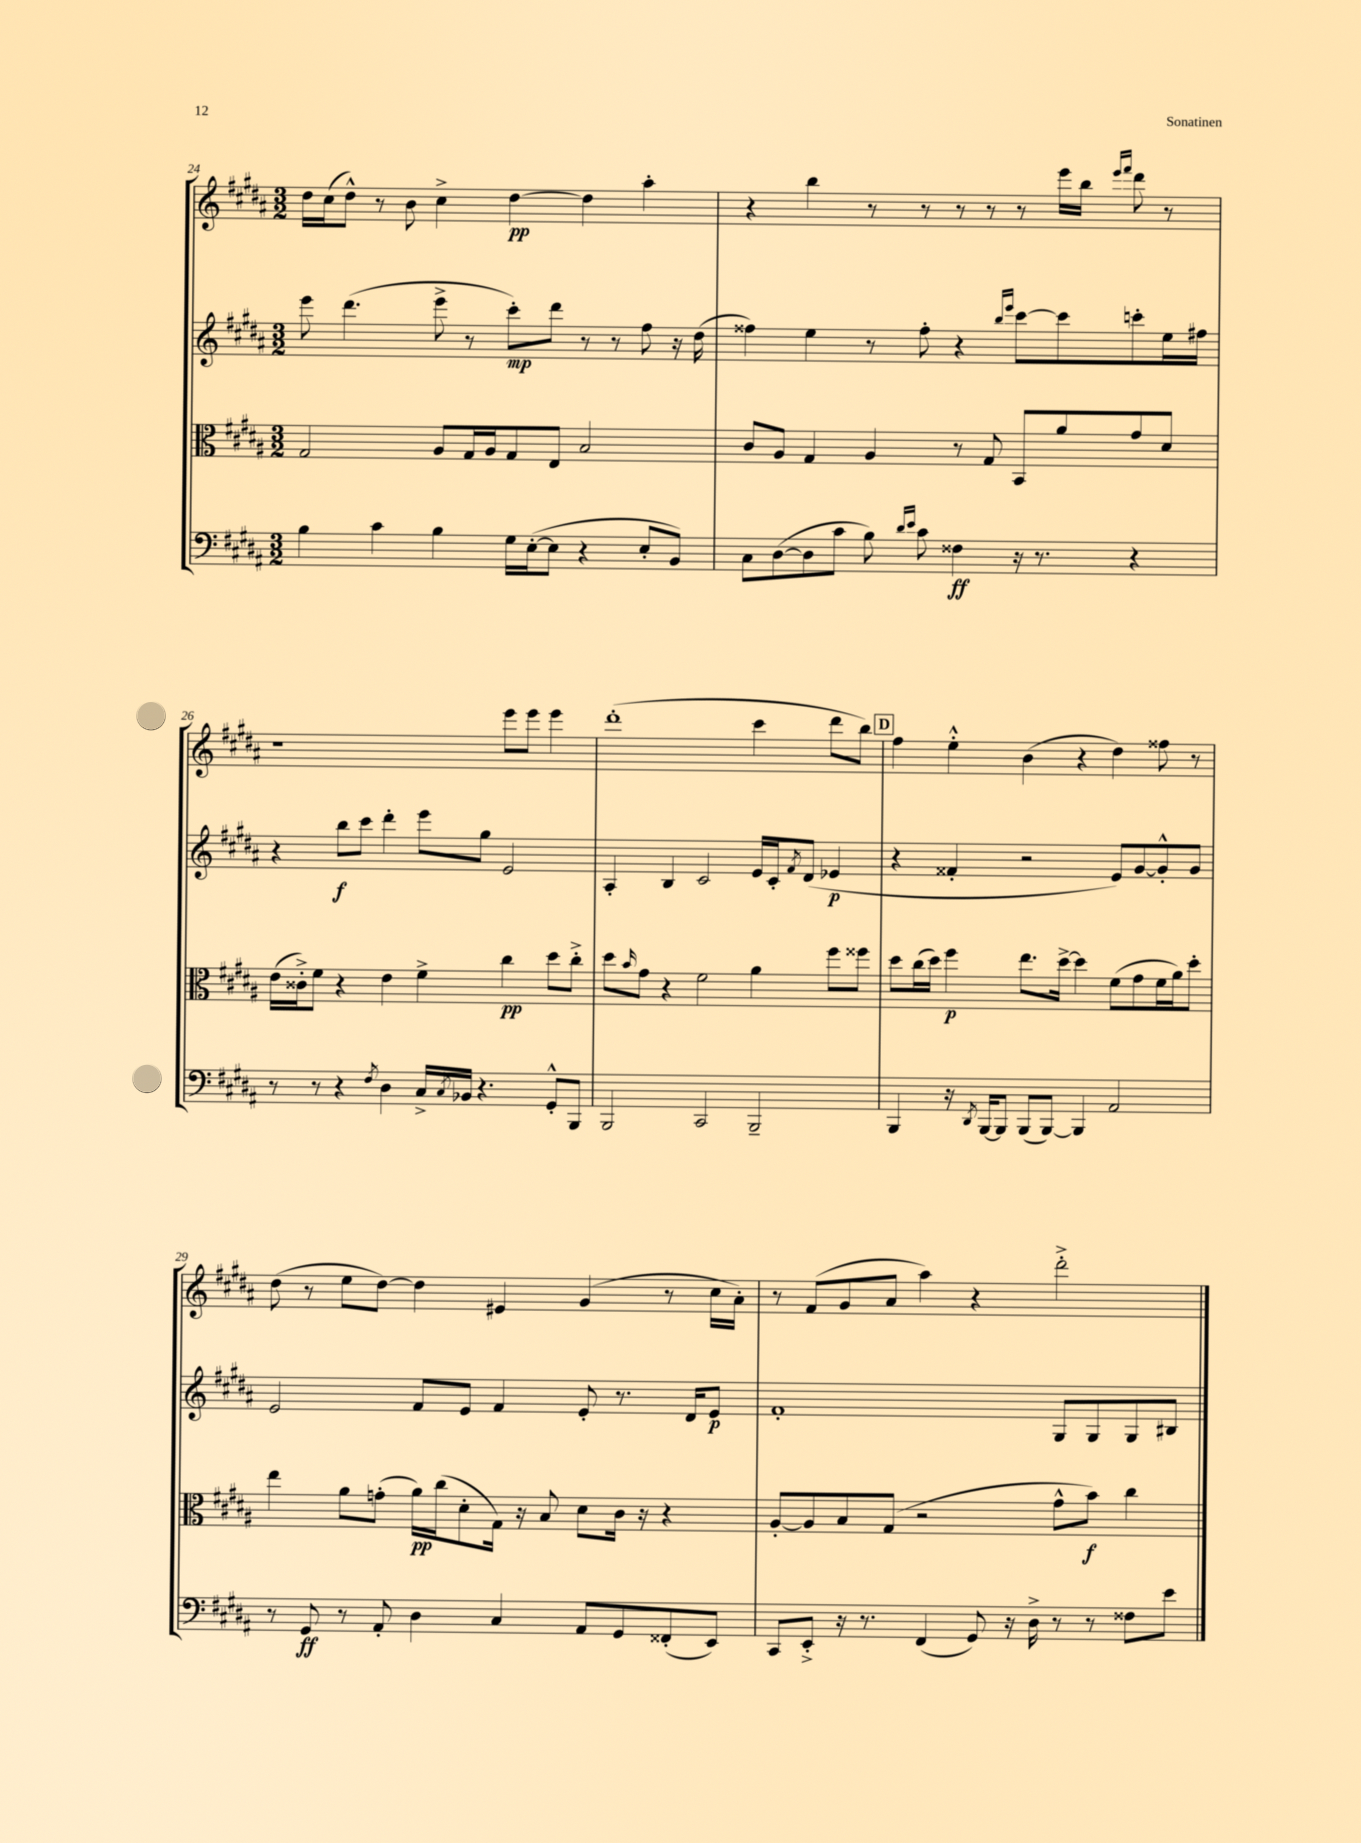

**kern	**dynam	**kern	**dynam	**kern	**dynam	**kern	**dynam
*part4	*part4	*part3	*part3	*part2	*part2	*part1	*part1
*staff4	*staff4	*staff3	*staff3	*staff2	*staff2	*staff1	*staff1
*clefF4	*	*clefC3	*	*clefG2	*	*clefG2	*
*k[f#c#g#d#a#]	*	*k[f#c#g#d#a#]	*	*k[f#c#g#d#a#]	*	*k[f#c#g#d#a#]	*
*M3/2	*	*M3/2	*	*M3/2	*	*M3/2	*
=24	=24	=24	=24	=24	=24	=24	=24
4B\	.	2G#/	.	8eee\	.	16dd#\LL	.
.	.	.	.	.	.	(16cc#\J	.
.	.	.	.	(4.ddd#\	.	8dd#^^\J)	.
4c#\	.	.	.	.	.	8r	.
.	.	.	.	.	.	8b\	.
4B\	.	8A#/L	.	8eee^\	.	4cc#^\	.
.	.	16G#/L	.	8r	.	.	.
.	.	16A#/J	.	.	.	.	.
16G#\LL	.	8G#/	.	8ccc#'\L)	mp	[4dd#\	pp
([16E'\J	.	.	.	.	.	.	.
8E\J]	.	8E/J	.	8ddd#\J	.	.	.
4r	.	2B/	.	8r	.	4dd#\]	.
.	.	.	.	8r	.	.	.
8E'/L	.	.	.	8ff#\	.	4aa#'\	.
8BB/J)	.	.	.	16r	.	.	.
.	.	.	.	(16dd#\	.	.	.
=25	=25	=25	=25	=25	=25	=25	=25
8C#\L	.	8c#/L	.	4ff##X\)	.	4r	.
([8D#\	.	8A#/J	.	.	.	.	.
8D#\]	.	4G#/	.	4ee\	.	4bb\	.
8c#\J	.	.	.	.	.	.	.
8B\)	.	4A#/	.	8r	.	8r	.
16qqd#/LL	.	.	.	.	.	.	.
16qqe/JJ	.	.	.	.	.	.	.
8c#\	.	.	.	8ff##'\	.	8r	.
4F##X\	ff	8r	.	4r	.	8r	.
.	.	8G#/	.	.	.	8r	.
.	.	.	.	16qqbb/LL	.	.	.
.	.	.	.	16qqeee/JJ	.	.	.
16r	.	8BB/L	.	[8ccc#\L	.	8r	.
8.r	.	.	.	.	.	.	.
.	.	8a#/	.	8ccc#\]	.	16eee\LL	.
.	.	.	.	.	.	16bb\JJ	.
.	.	.	.	.	.	16qqeee/LL	.
.	.	.	.	.	.	16qqfff#/JJ	.
4r	.	8g#/	.	8cccn'\	.	8ddd#\	.
.	.	8d#/J	.	16ee\L	.	8r	.
.	.	.	.	16ff#X\JJ	.	.	.
!!LO:LB:g=z
=26	=26	=26	=26	=26	=26	=26	=26
8r	.	(16e\LL	.	4r	.	1r	.
.	.	16c##X'^\J)	.	.	.	.	.
8r	.	8f#\J	.	.	.	.	.
4r	.	4r	.	8bb\L	f	.	.
.	.	.	.	8ccc#\J	.	.	.
8qF#/	.	.	.	.	.	.	.
4D#\	.	4e\	.	4ddd#'\	.	.	.
16C#^/LL	.	4f#^\	.	8eee\L	.	.	.
8qC#/	.	.	.	.	.	.	.
16BB-X/JJ	.	.	.	.	.	.	.
4.r	.	.	.	8gg#\J	.	.	.
.	.	4cc#\	pp	2e/	.	8eee\L	.
.	.	.	.	.	.	8eee\J	.
8GG#'^^/L	.	8dd#\L	.	.	.	4eee\	.
8BBB/J	.	8cc#'^\J	.	.	.	.	.
=27	=27	=27	=27	=27	=27	=27	=27
2BBB/	.	8dd#\L	.	4A#'/	.	(1ddd#'	.
.	.	16qqb/	.	.	.	.	.
.	.	8g#\J	.	.	.	.	.
.	.	4r	.	4B/	.	.	.
2CC#/	.	2f#\	.	2c#/	.	.	.
2BBB~/	.	4a#\	.	16e/LL	.	4ccc#\	.
.	.	.	.	16c#'/J	.	.	.
.	.	.	.	8qf#/	.	.	.
.	.	.	.	(8d#/J	.	.	.
.	.	8ff#\L	.	4e-X/	p	8ddd#\L	.
.	.	8ff##X\J	.	.	.	8bb\J)	.
!!LO:REH:place=s1:t=D
=28	=28	=28	=28	=28	=28	=28	=28
4BBB/	.	8dd#\L	.	4r	.	4ff#\	.
.	.	(16cc#\L	.	.	.	.	.
.	.	16dd#\JJ)	.	.	.	.	.
16r	.	4ff#\	p	4f##X'/	.	4ee'^^\	.
8qDD#/	.	.	.	.	.	.	.
[16BBB/KL	.	.	.	.	.	.	.
8BBB/J]	.	.	.	.	.	.	.
(8BBB/L	.	8.ee\L	.	2r	.	(4b\	.
[8BBB/J)	.	.	.	.	.	.	.
.	.	[16dd#^\Jk	.	.	.	.	.
4BBB/]	.	4dd#\]	.	.	.	4r	.
2AA#/	.	(8f#\L	.	8e/L)	.	4dd#\)	.
.	.	8g#\	.	[8g#/	.	.	.
.	.	16f#\L	.	8g#'^^/]	.	8ff##X\	.
.	.	16a#\J)	.	.	.	.	.
.	.	8dd#'\J	.	8g#/J	.	8r	.
!!LO:LB:g=z
=29	=29	=29	=29	=29	=29	=29	=29
8r	.	4ee\	.	2e/	.	(8dd#\	.
8GG#/	ff	.	.	.	.	8r	.
8r	.	8a#\L	.	.	.	8ee\L	.
8AA#'/	.	(8gn'\J	.	.	.	[8dd#\J)	.
4D#\	.	16a#\LL)	pp	8f#/L	.	4dd#\]	.
.	.	(16cc#\J	.	.	.	.	.
.	.	8d#'\	.	8e/J	.	.	.
4C#/	.	16G#\Jk)	.	4f#/	.	4e#X/	.
.	.	16r	.	.	.	.	.
.	.	8B/	.	.	.	.	.
8AA#/L	.	8d#\L	.	8e'/	.	(4g#/	.
8GG#/	.	16c#\Jk	.	8.r	.	.	.
.	.	16r	.	.	.	.	.
(8FF##X'/	.	4r	.	.	.	8r	.
.	.	.	.	16d#/KL	.	.	.
8EE/J)	.	.	.	8e/J	p	16cc#\LL	.
.	.	.	.	.	.	16a#'\JJ)	.
=30	=30	=30	=30	=30	=30	=30	=30
8CC#/L	.	[8A#'/L	.	1f#'	.	8r	.
8EE'^/J	.	8A#/]	.	.	.	(8f#/L	.
16r	.	8B/	.	.	.	8g#/	.
8.r	.	.	.	.	.	.	.
.	.	(8G#/J	.	.	.	8a#/J	.
(4FF#/	.	2r	.	.	.	4aa#\)	.
8GG#/)	.	.	.	.	.	4r	.
16r	.	.	.	.	.	.	.
16D#^\	.	.	.	.	.	.	.
8r	.	8g#^^\L	.	8G#/L	.	2ddd#'^\	.
8r	.	8b\J)	f	8G#/	.	.	.
8F##X\L	.	4cc#\	.	8G#/	.	.	.
8e\J	.	.	.	8B#X/J	.	.	.
==	==	==	==	==	==	==	==
*-	*-	*-	*-	*-	*-	*-	*-
